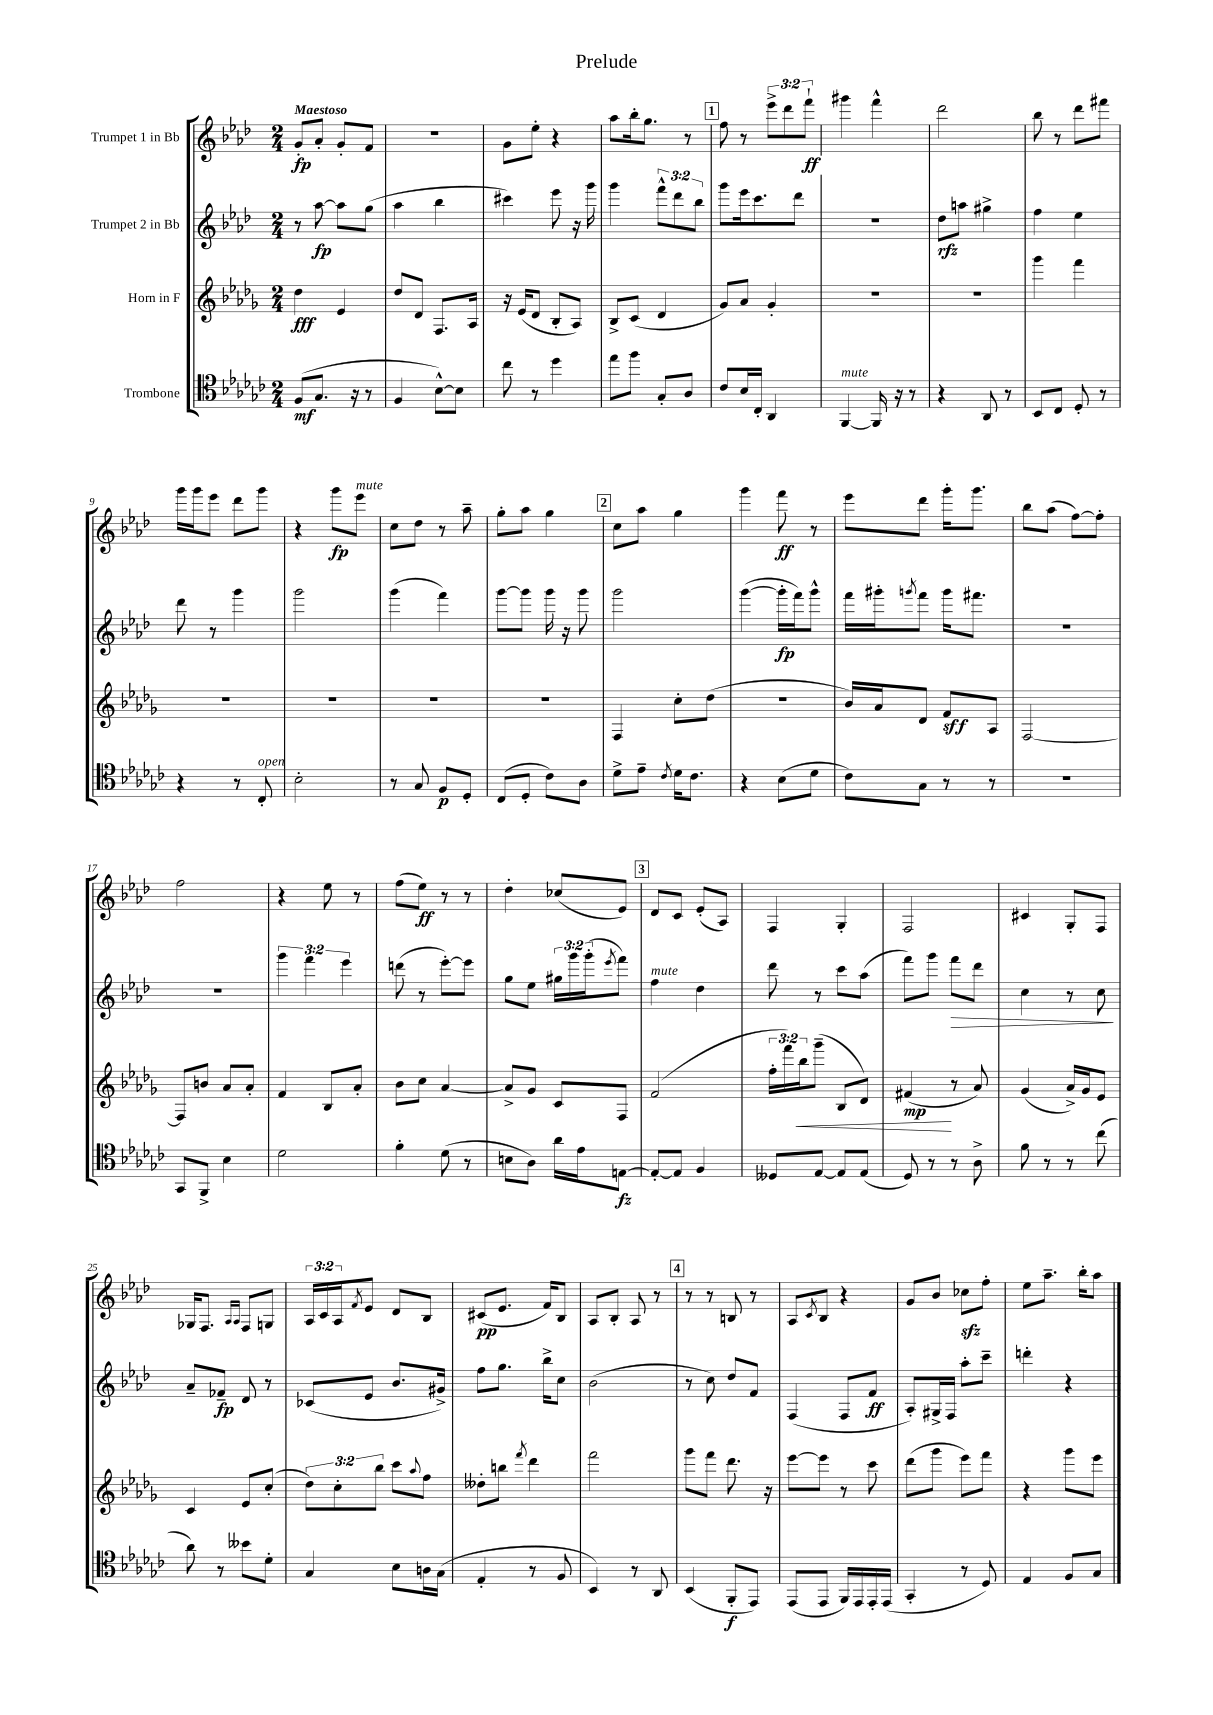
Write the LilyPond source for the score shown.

\header { title = "Prelude" }
<<
\new StaffGroup <<
\new Staff = "s0" \with { instrumentName = "Trumpet 1 in Bb" } {
    \clef treble \key aes \major \numericTimeSignature \time 2/4 \override Staff.TupletNumber.text = #tuplet-number::calc-fraction-text \tempo "Maestoso"
    g'8-.\fp aes'8-. g'8-. f'8 |
    R2 |
    g'8 ees''8-. r4 |
    aes''8 bes''16-. g''8. r8 |
    \mark \markup { \box "1" } f''8 r8 \tuplet 3/2 { ees'''8-> des'''8 f'''8-!\ff } |
    gis'''4 f'''4-^ |
    des'''2 |
    bes''8 r8 des'''8 fis'''8 |
    g'''16 g'''16 ees'''8 des'''8 g'''8 |
    r4 g'''8\fp ees'''8^\markup { \italic "mute" } |
    c''8 des''8 r8 aes''8-- |
    g''8-. aes''8 g''4 |
    \mark \markup { \box "2" } c''8 aes''8 g''4 |
    g'''4 f'''8\ff r8 |
    ees'''8 des'''8 g'''16-. g'''8. |
    bes''8 aes''8( f''8~) f''8-. |
    f''2 |
    r4 ees''8 r8 |
    f''8( ees''8\ff) r8 r8 |
    des''4-. ces''8( ees'8) |
    \mark \markup { \box "3" } des'8 c'8 ees'8-.( aes8) |
    f4 g4-. |
    f2 |
    cis'4 g8-. f8 |
    ges16 f8. \grace { aes16 aes16 } f8 g8 |
    \tuplet 3/2 { aes16 c'16 aes16 } \acciaccatura { f'8 } ees'8 des'8 bes8 |
    cis'8\pp( ees'8. f'16) bes8 |
    aes8 bes8-. aes8 r8 |
    \mark \markup { \box "4" } r8 r8 b8 r8 |
    aes8 \acciaccatura { c'8 } bes8 r4 |
    g'8 bes'8 ces''8\sfz f''8-. |
    ees''8 aes''8.-- bes''16-. aes''8 \bar "|." |
}
\new Staff = "s1" \with { instrumentName = "Trumpet 2 in Bb" } {
    \clef treble \key aes \major \numericTimeSignature \time 2/4 \override Staff.TupletNumber.text = #tuplet-number::calc-fraction-text
    r8 aes''8~\fp aes''8 g''8( |
    aes''4 bes''4 |
    cis'''4) ees'''8 r16 g'''16 |
    g'''4 \tuplet 3/2 { f'''8-^ des'''8 bes''8 } |
    \mark \markup { \box "1" } g'''8 ees'''16 c'''8. des'''8 |
    R2 |
    des''8\rfz a''8 gis''4-> |
    f''4 ees''4 |
    des'''8 r8 g'''4 |
    g'''2 |
    g'''4( f'''4) |
    g'''8~ g'''8 g'''16 r16 g'''8 |
    \mark \markup { \box "2" } g'''2 |
    g'''4~( g'''16-.\fp f'''16) g'''8-^ |
    f'''16 gis'''16-. \acciaccatura { g'''8 } f'''8 g'''16 fis'''8. |
    R2 |
    R2 |
    \tuplet 3/2 { g'''4 f'''4 ees'''4 } |
    d'''8( r8 ees'''8~-.) ees'''8 |
    g''8 ees''8 \tuplet 3/2 { gis''16 g'''16 g'''16-.( } \acciaccatura { ees'''8 } f'''8) |
    \mark \markup { \box "3" } f''4^\markup { \italic "mute" } des''4 |
    des'''8 r8 c'''8 aes''8( |
    f'''8) g'''8 f'''8\> des'''8 |
    c''4 r8 c''8\! |
    aes'8-- fes'8--\fp des'8 r8 |
    ces'8( ees'8 bes'8. gis'16->) |
    f''8 g''8. bes''16-> c''8 |
    bes'2( |
    \mark \markup { \box "4" } r8 c''8) des''8 f'8 |
    f4( f8 f'8\ff |
    aes8-.) gis16-> f16 aes''8-. c'''8-- |
    d'''4-. r4 \bar "|." |
}
\new Staff = "s2" \with { instrumentName = "Horn in F" } {
    \clef treble \key des \major \numericTimeSignature \time 2/4 \override Staff.TupletNumber.text = #tuplet-number::calc-fraction-text
    des''4\fff ees'4 |
    des''8 des'8 f8. aes16 |
    r16 ees'16( des'8 bes8-. aes8) |
    bes8-> c'8( des'4 |
    \mark \markup { \box "1" } ges'8) aes'8 ges'4-. |
    R2 |
    R2 |
    ges'''4 f'''4 |
    R2 |
    R2 |
    R2 |
    R2 |
    \mark \markup { \box "2" } f4 c''8-. des''8( |
    R2 |
    bes'16) aes'16 des'8 f'8\sff aes8 |
    f2~ |
    f8 b'8 aes'8 aes'8-. |
    f'4 bes8 aes'8-. |
    bes'8 c''8 aes'4~ |
    aes'8-> ges'8 c'8 f8 |
    \mark \markup { \box "3" } f'2( |
    \tuplet 3/2 { f''16-. f'''16) bes''16\< } ges'''8--( bes8 des'8) |
    fis'4\mp\!( r8 aes'8) |
    ges'4( aes'16->) ges'16 ees'8 |
    c'4 ees'8 c''8-.( |
    \tuplet 3/2 { des''8) c''8-. bes''8 } c'''8 \appoggiatura { aes''8 } f''8 |
    deses''8-. b''8 \acciaccatura { f'''8 } des'''4 |
    f'''2 |
    \mark \markup { \box "4" } ges'''8 f'''8 des'''8. r16 |
    ees'''8~ ees'''8 r8 c'''8 |
    des'''8( ges'''8 ees'''8) f'''8 |
    r4 ges'''8 ees'''8 \bar "|." |
}
\new Staff = "s3" \with { instrumentName = "Trombone" } {
    \clef tenor \key ges \major \numericTimeSignature \time 2/4
    f8\mf( ges8. r16 r8 |
    f4 bes8~-^) bes8 |
    ces''8 r8 des''4 |
    ees''8 f''8 ges8-. aes8 |
    \mark \markup { \box "1" } ces'8 bes16 ces16-. aes,4 |
    f,4~^\markup { \italic "mute" } f,16 r16 r8 |
    r4 aes,8 r8 |
    bes,8 ces8 des8-. r8 |
    r4 r8 ces8-.^\markup { \italic "open" } |
    bes2-. |
    r8 ges8 f8\p des8-. |
    ces8( des8-. ces'8) aes8 |
    \mark \markup { \box "2" } des'8-> ees'8-- \acciaccatura { ces'8 } des'16 ces'8. |
    r4 bes8( des'8 |
    ces'8) ges8 r8 r8 |
    R2 |
    ges,8 f,8-> bes4 |
    des'2 |
    f'4-. des'8( r8 |
    b8 aes8) aes'16 ees'16 e8~\fz |
    \mark \markup { \box "3" } e8~-. e8 f4 |
    deses8 ees8~ ees8 ees8( |
    des8) r8 r8 aes8-> |
    f'8 r8 r8 ces''8( |
    aes'8) r8 beses'8 des'8-. |
    ges4 bes8 a16 ges16( |
    ees4-. r8 f8 |
    bes,4) r8 aes,8 |
    \mark \markup { \box "4" } bes,4( f,8-.\f ees,8) |
    ees,8( ees,8 f,16) ees,16 ees,16-. ees,16( |
    ges,4-. r8 des8) |
    ees4 f8 ges8 \bar "|." |
}
>>
>>
